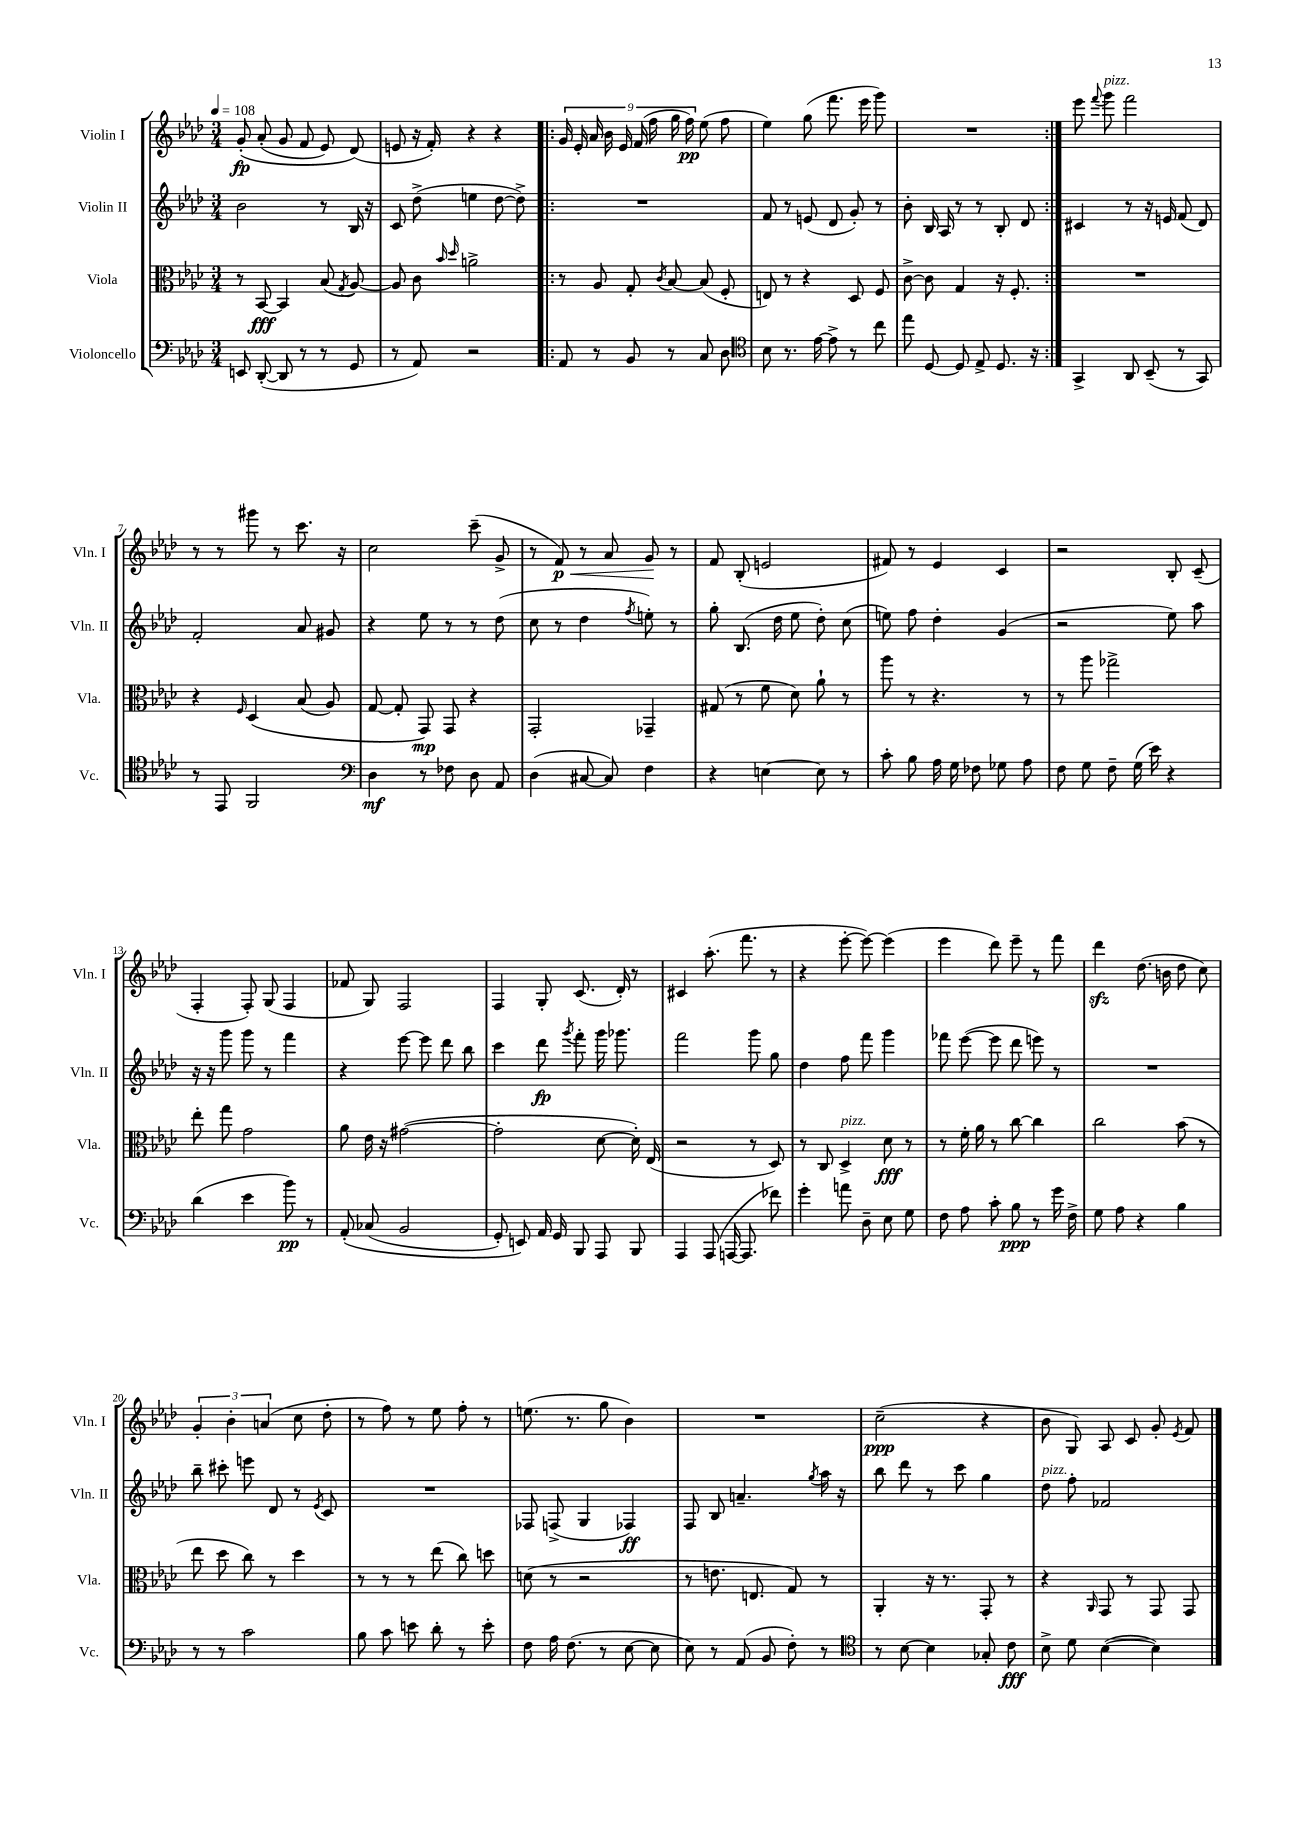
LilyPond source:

<<
\new StaffGroup <<
\new Staff = "s0" \with { instrumentName = "Violin I" shortInstrumentName = "Vln. I" } {
    \clef treble \key aes \major \numericTimeSignature \time 3/4 \tempo 4 = 108
    \autoBeamOff g'8-.\fp\( aes'8-.( g'8 f'8 ees'8) des'8(\) |
    e'8 r16 f'16-.) r4 r4 |
    \repeat volta 2 { \tuplet 9/8 { g'16 ees'16-. aes'16 bes'16 ees'16 f'16( f''16 g''16 f''16\pp) } ees''8( f''8 |
    ees''4) g''8( f'''8. ees'''16 g'''8) |
    R2. | }
    ees'''8 \appoggiatura { f'''8 } g'''8^\markup { \italic "pizz." } f'''2 |
    r8 r8 gis'''8 r8 c'''8. r16 |
    c''2 c'''8--( g'8-> |
    r8 f'8\p\<) r8 aes'8 g'8\! r8 |
    f'8 bes8-.( e'2 |
    fis'8) r8 ees'4 c'4 |
    r2 bes8-. c'8--( |
    f4-. f8-.) g8( f4 |
    fes'8 g8) f2 |
    f4 g8-. c'8.( des'16-.) r8 |
    cis'4 aes''8.-.( f'''8. r8 |
    r4 ees'''8~-. ees'''8~) ees'''4( |
    ees'''4 des'''8) ees'''8-- r8 f'''8 |
    des'''4\sfz des''8.( b'16 des''8 c''8) |
    \tuplet 3/2 { g'4-. bes'4-. a'4( } c''8 des''8-. |
    r8 f''8) r8 ees''8 f''8-. r8 |
    e''8.( r8. g''8 bes'4) |
    R2. |
    c''2--\ppp( r4 |
    bes'8 g8) aes8 c'8 g'8-. \acciaccatura { ees'8 } f'8 \bar "|." |
}
\new Staff = "s1" \with { instrumentName = "Violin II" shortInstrumentName = "Vln. II" } {
    \clef treble \key aes \major \numericTimeSignature \time 3/4
    \autoBeamOff bes'2 r8 bes16 r16 |
    c'8 des''8->( e''4 des''8~ des''8->) |
    \repeat volta 2 { R2. |
    f'8 r8 e'8( des'8 g'8-.) r8 |
    bes'8-. bes16 aes16 r8 r8 bes8-. des'8 | }
    cis'4 r8 r16 e'16 f'8( des'8) |
    f'2-. aes'8 gis'8 |
    r4 ees''8 r8 r8 des''8( |
    c''8 r8 des''4 \acciaccatura { f''8 } e''8-.) r8 |
    g''8-. bes8.( des''16 ees''8 des''8-.) c''8( |
    e''8) f''8 des''4-. g'4( |
    r2 ees''8) aes''8 |
    r16 r16 g'''8 g'''8 r8 f'''4 |
    r4 ees'''8~ ees'''8 des'''8 bes''8 |
    c'''4 des'''8\fp \acciaccatura { g'''8 } f'''8-. g'''16 ges'''8. |
    f'''2 g'''8 g''8 |
    des''4 f''8 f'''8 g'''4 |
    fes'''8 ees'''8~( ees'''8 des'''8 e'''8) r8 |
    R2. |
    bes''8-- cis'''8-. e'''8 des'8 r8 \acciaccatura { ees'8 } c'8 |
    R2. |
    fes8 f8->( g4 fes4\ff) |
    f8 bes8 a'4.-- \acciaccatura { g''8 } aes''16 r16 |
    bes''8 des'''8 r8 c'''8 g''4 |
    des''8^\markup { \italic "pizz." } f''8-. fes'2 \bar "|." |
}
\new Staff = "s2" \with { instrumentName = "Viola" shortInstrumentName = "Vla." } {
    \clef alto \key aes \major \numericTimeSignature \time 3/4
    \autoBeamOff r8 bes,8~\fff bes,4 bes8( \acciaccatura { g8 } aes8~) |
    aes8 c'8 \grace { bes'16 des''16 } a'2-> |
    \repeat volta 2 { r8 aes8 g8-. \acciaccatura { c'8 } bes8~ bes8( f8-. |
    e8) r8 r4 des8 f8 |
    c'8~-> c'8 g4 r16 f8.-. | }
    R2. |
    r4 \grace { f16 } des4\( bes8( aes8) |
    g8~ g8-. g,8\mp\) g,8 r4 |
    g,2-. ges,4-- |
    gis8( r8 f'8 des'8) aes'8-! r8 |
    aes''8 r8 r4. r8 |
    r8 aes''8 ges''2-> |
    ees''8-. g''8 g'2 |
    aes'8 ees'16 r16 gis'2~( |
    gis'2-. des'8~ des'16-.) ees16( |
    r2 r8 des8) |
    r8 c8 des4->^\markup { \italic "pizz." } des'8\fff r8 |
    r8 f'16-. aes'16 r8 c''8~ c''4 |
    c''2 bes'8( r8 |
    ees''8 des''8 c''8) r8 des''4 |
    r8 r8 r8 ees''8( c''8) d''8 |
    d'8( r8 r2 |
    r8 e'8. e8. g8) r8 |
    aes,4-. r16 r8. g,8-. r8 |
    r4 \grace { aes,16 } g,8 r8 g,8 g,8 \bar "|." |
}
\new Staff = "s3" \with { instrumentName = "Violoncello" shortInstrumentName = "Vc." } {
    \clef bass \key aes \major \numericTimeSignature \time 3/4
    \autoBeamOff e,8 des,8~-.( des,8 r8 r8 g,8 |
    r8 aes,8) r2 |
    \repeat volta 2 { aes,8 r8 bes,8 r8 c8 des8 |
    \clef tenor bes8 r8. ees'16~ ees'8-> r8 c''8 |
    ees''8 des8~ des8 ees8-> des8. r16 | }
    g,4-> aes,8 bes,8--( r8 g,8) |
    r8 ees,8 f,2 |
    \clef bass des4\mf r8 fes8 des8 aes,8 |
    des4( cis8~ cis8) f4 |
    r4 e4~ e8 r8 |
    c'8-. bes8 aes16 g16 fes8 ges8 aes8 |
    f8 g8 f8-- g16( ees'16) r4 |
    des'4( ees'4 bes'8\pp) r8 |
    aes,8-.\( ces8( bes,2 |
    g,8-.) e,8\) aes,16 g,16 bes,,8 aes,,8 bes,,8 |
    aes,,4 aes,,8( a,,16~ a,,8. fes'8) |
    g'4-. a'8 des8-- ees8 g8 |
    f8 aes8 c'8-. bes8\ppp r8 g'16 f16-> |
    g8 aes8 r4 bes4 |
    r8 r8 c'2 |
    bes8 c'8 e'8 des'8-. r8 e'8-. |
    f8 aes16 f8.( r8 ees8~ ees8 |
    ees8) r8 aes,8( bes,8 f8-.) r8 |
    \clef tenor r8 bes8~ bes4 ges8-. c'8\fff |
    bes8-> des'8 bes4~( bes4) \bar "|." |
}
>>
>>
